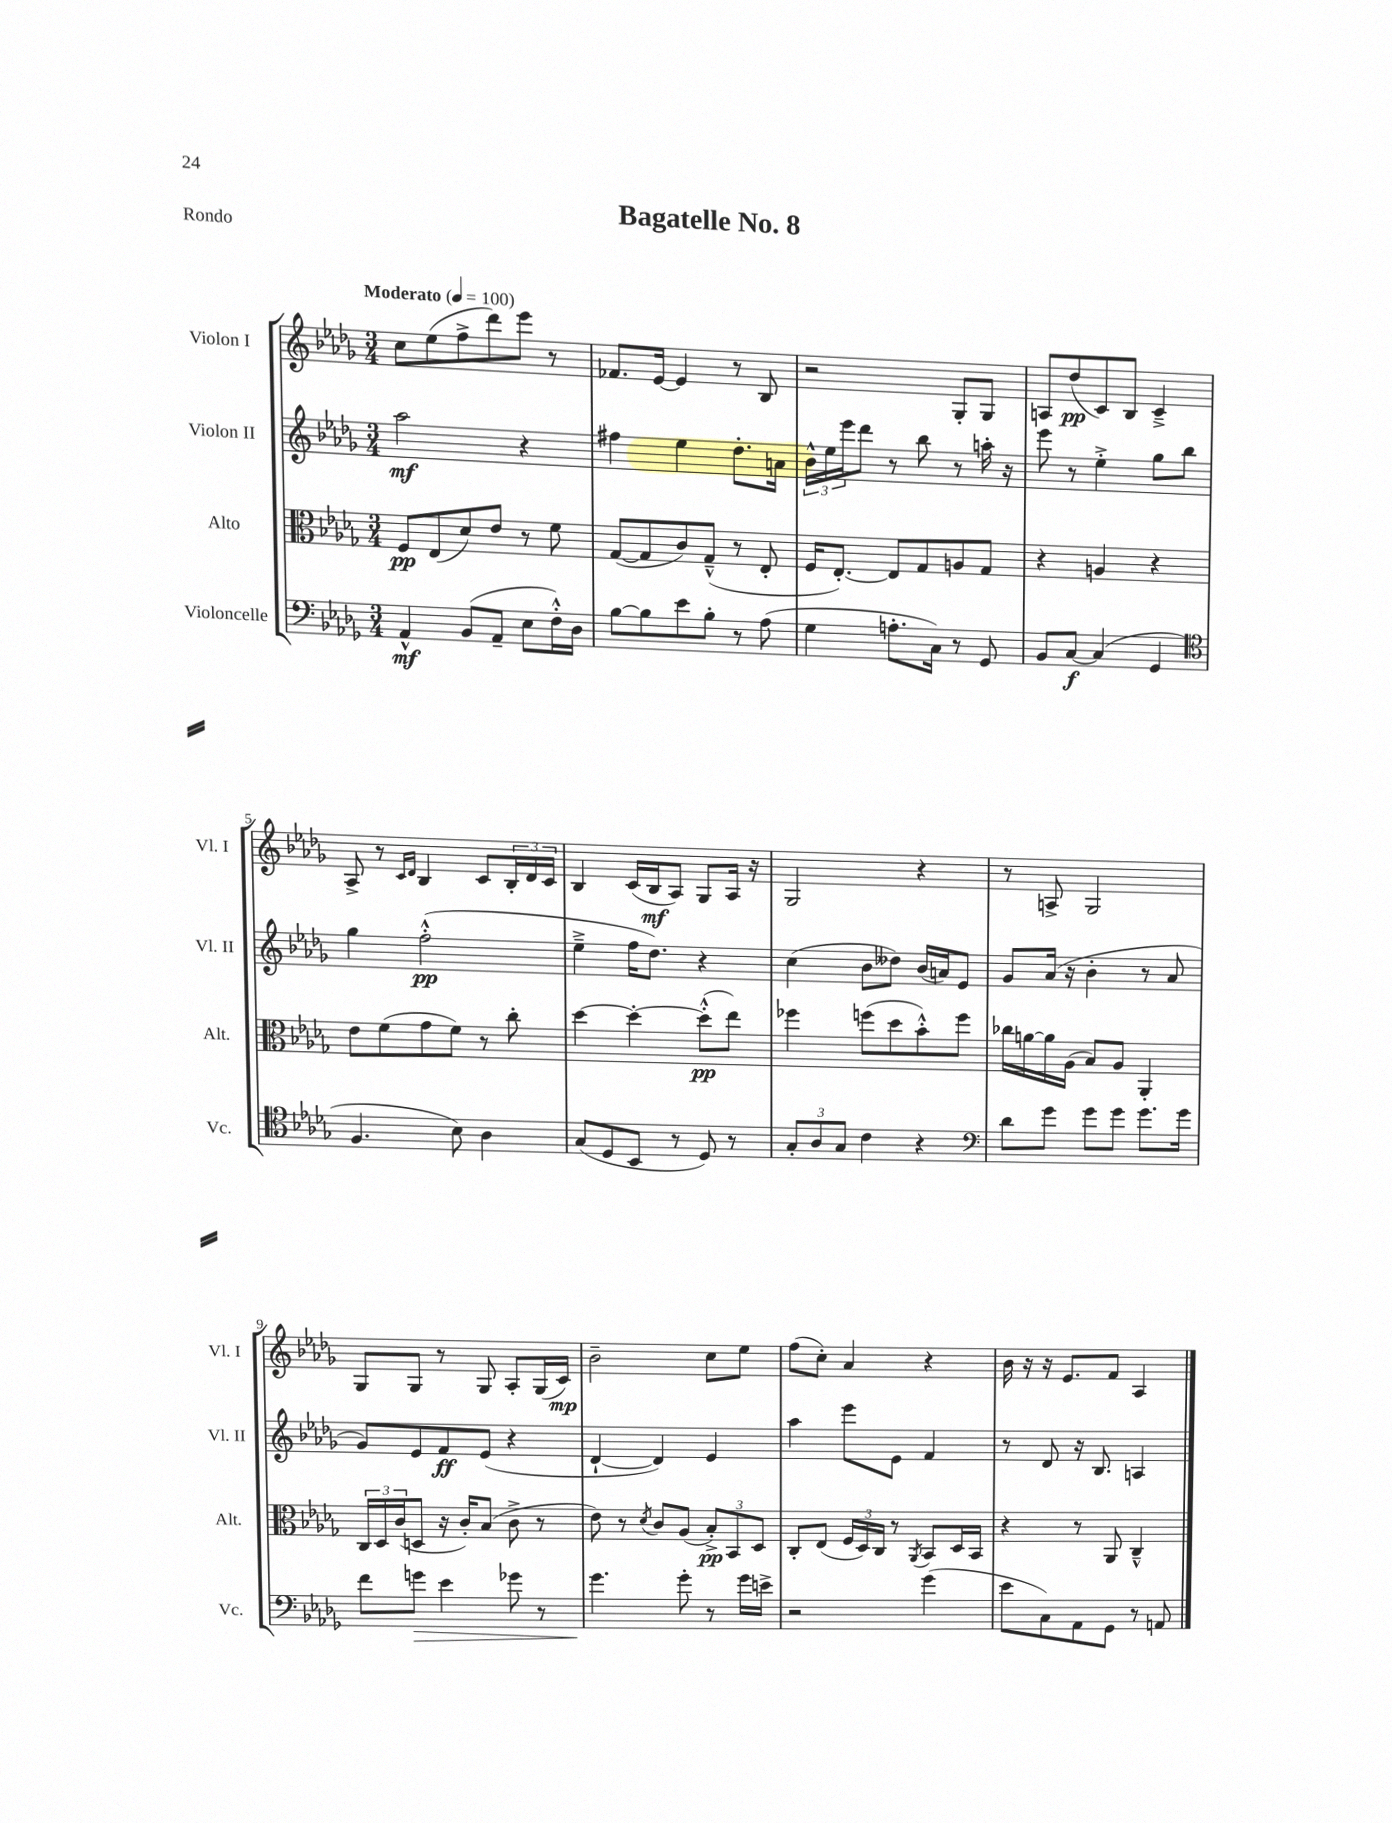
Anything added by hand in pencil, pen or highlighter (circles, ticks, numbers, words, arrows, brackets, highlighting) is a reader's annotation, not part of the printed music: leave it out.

**kern	**dynam	**kern	**dynam	**kern	**dynam	**kern	**dynam
*part4	*part4	*part3	*part3	*part2	*part2	*part1	*part1
*staff4	*staff4	*staff3	*staff3	*staff2	*staff2	*staff1	*staff1
*I"Violoncelle	*	*I"Alto	*	*I"Violon II	*	*I"Violon I	*
*I'Vc.	*	*I'Alt.	*	*I'Vl. II	*	*I'Vl. I	*
*clefF4	*	*clefC3	*	*clefG2	*	*clefG2	*
*k[b-e-a-d-g-]	*	*k[b-e-a-d-g-]	*	*k[b-e-a-d-g-]	*	*k[b-e-a-d-g-]	*
*M3/4	*	*M3/4	*	*M3/4	*	*M3/4	*
*MM100	*	*MM100	*	*MM100	*	*MM100	*
=1	=1	=1	=1	=1	=1	=1	=1
!	!	!	!	!	!	!LO:TX:a:B:t=Moderato	!
4AA-^^/	mf	8F/L	pp	2aa-\	mf	8cc\L	.
.	.	(8E-/	.	.	.	(8ee-\	.
(8BB-/L	.	8d-/)	.	.	.	8ff^\	.
8AA-~/J	.	8e-/J	.	.	.	8ddd-\)	.
8E-\L	.	8r	.	4r	.	8eee-\J	.
16F'^^\L)	.	8f\	.	.	.	8r	.
16D-\JJ	.	.	.	.	.	.	.
=2	=2	=2	=2	=2	=2	=2	=2
[8B-\L	.	([8G-/L	.	4ff#X\	.	8.f-X/L	.
8B-\]	.	8G-/]	.	.	.	.	.
.	.	.	.	.	.	[16e-/Jk	.
8e-\	.	8c/)	.	4ee-\	.	4e-/]	.
8B-'\J	.	(8G-~^^/J	.	.	.	.	.
8r	.	8r	.	8.dd-'\L	.	8r	.
(8A-\	.	8E-'/	.	.	.	8B-/	.
.	.	.	.	16an\Jk	.	.	.
=3	=3	=3	=3	=3	=3	=3	=3
4G-\	.	16F/KL	.	24b-^^\LL	.	2r	.
.	.	.	.	24ee-\	.	.	.
.	.	[8.E-'/J)	.	.	.	.	.
.	.	.	.	24eee-\J	.	.	.
.	.	.	.	8ddd-\J	.	.	.
8.An'\L	.	8E-/L]	.	8r	.	.	.
.	.	8G-/	.	8bb-\	.	.	.
16C\Jk)	.	.	.	.	.	.	.
8r	.	8An/	.	8r	.	8G-'/L	.
8GG-/	.	8G-/J	.	16aan'\	.	8G-/J	.
.	.	.	.	16r	.	.	.
=4	=4	=4	=4	=4	=4	=4	=4
8BB-/L	.	4r	.	8eee-\	.	8An/L	.
[8C/J	f	.	.	8r	.	(8dd-/	pp
(4C/]	.	4An/	.	4ee-'^\	.	8c/)	.
.	.	.	.	.	.	8B-/J	.
4GG-/	.	4r	.	8gg-\L	.	4c~^/	.
.	.	.	.	8bb-\J	.	.	.
!!LO:LB:g=z
=5	=5	=5	=5	=5	=5	=5	=5
*clefC4	*	*	*	*	*	*	*
4.F/	.	8e-\L	.	4gg-\	.	8A-^/	.
.	.	(8f\	.	.	.	8r	.
.	.	.	.	.	.	16qqc/LL	.
.	.	.	.	.	.	16qqd-/JJ	.
.	.	8g-\	.	(2ff'^^\	pp	4B-/	.
8B-\)	.	8f\J)	.	.	.	.	.
4A-\	.	8r	.	.	.	8c/L	.
.	.	8cc'\	.	.	.	24B-'/L	.
.	.	.	.	.	.	24d-/	.
.	.	.	.	.	.	24c/JJ	.
=6	=6	=6	=6	=6	=6	=6	=6
(8G-/L	.	[4dd-\	.	4ee-~^\	.	4B-/	.
8D-/	.	.	.	.	.	.	.
8BB-/J	.	4dd-'\_	.	16ff\KL	.	(16c/LL	.
.	.	.	.	8.dd-\J)	.	16B-/J	mf
8r	.	.	.	.	.	8A-/J)	.
8D-/)	.	(8dd-'^^\L]	pp	4r	.	8G-/L	.
8r	.	8ee-\J)	.	.	.	16A-/Jk	.
.	.	.	.	.	.	16r	.
=7	=7	=7	=7	=7	=7	=7	=7
12G-'/L	.	4ff-X\	.	(4cc\	.	2G-/	.
12A-/	.	.	.	.	.	.	.
12G-/J	.	.	.	.	.	.	.
4c\	.	(8ffn\L	.	8b-\L	.	.	.
.	.	8dd-\	.	8dd--X\J)	.	.	.
4r	.	8b-'^^\)	.	(16b-/LL	.	4r	.
.	.	.	.	16an/J)	.	.	.
.	.	8ff\J	.	8e-/J	.	.	.
=8	=8	=8	=8	=8	=8	=8	=8
*clefF4	*	*	*	*	*	*	*
8d-\L	.	16cc-X\LL	.	8g-/L	.	8r	.
.	.	[16an\	.	.	.	.	.
8g-\J	.	16a\]	.	(16a-/Jk	.	8An^/	.
.	.	(16A-\JJ	.	16r	.	.	.
8g-\L	.	8B-/L)	.	4b-'\	.	2G-/	.
8g-\J	.	8A-/J	.	.	.	.	.
8.g-\L	.	4AA-'/	.	8r	.	.	.
.	.	.	.	8a-/	.	.	.
16g-\Jk	.	.	.	.	.	.	.
!!LO:LB:g=z
=9	=9	=9	=9	=9	=9	=9	=9
8f\L	.	24C/LL	.	8g-/L)	.	8G-/L	.
.	.	24D-/	.	.	.	.	.
.	.	(24c/J	.	.	.	.	.
!	!LO:HP:b	!	!	!	!	!	!
8gn\J	>	8Dn/J	.	8e-/	.	8G-/J	.
4e-\	.	16r	.	8f/	ff	8r	.
.	.	16c'/KL)	.	.	.	.	.
.	.	(8B-/J	.	(8e-/J	.	8G-/	.
8g-X\	.	8c^\	.	4r	.	8A-'/L	.
8r	.	8r	.	.	.	(16G-/L	.
.	.	.	.	.	.	16c/JJ)	mp
=10	=10	=10	=10	=10	=10	=10	=10
4.g-\	.	8e-\)	.	[4d-`/	.	2b-~\	.
.	.	8r	.	.	.	.	.
.	.	8qd-/	.	.	.	.	.
.	.	8c/L	.	4d-/])	.	.	.
8g-'\	]	(8A-/J	.	.	.	.	.
8r	.	12B-'^/L)	pp	4e-/	.	8cc\L	.
.	.	12BB-/	.	.	.	.	.
16g-\LL	.	.	.	.	.	8ee-\J	.
.	.	12D-/J	.	.	.	.	.
16en^\JJ	.	.	.	.	.	.	.
=11	=11	=11	=11	=11	=11	=11	=11
2r	.	8C'/L	.	4aa-\	.	(8ff\L	.
.	.	(8E-/J	.	.	.	8cc'\J)	.
.	.	24F/LL	.	8eee-\L	.	4a-/	.
.	.	24D-/)	.	.	.	.	.
.	.	24C/JJ	.	.	.	.	.
.	.	8r	.	8e-\J	.	.	.
.	.	8qAA-/	.	.	.	.	.
(4g-\	.	8BB-/L	.	4f/	.	4r	.
.	.	16D-/L	.	.	.	.	.
.	.	16BB-/JJ	.	.	.	.	.
=12	=12	=12	=12	=12	=12	=12	=12
8e-\L	.	4r	.	8r	.	16b-\	.
.	.	.	.	.	.	16r	.
8C\)	.	.	.	8d-/	.	16r	.
.	.	.	.	.	.	8.e-/L	.
8AA-\	.	8r	.	16r	.	.	.
.	.	.	.	8.B-/	.	.	.
8GG-\J	.	8AA-/	.	.	.	8f/J	.
8r	.	4C~^^/	.	4An/	.	4A-/	.
8AAn/	.	.	.	.	.	.	.
==	==	==	==	==	==	==	==
*-	*-	*-	*-	*-	*-	*-	*-
